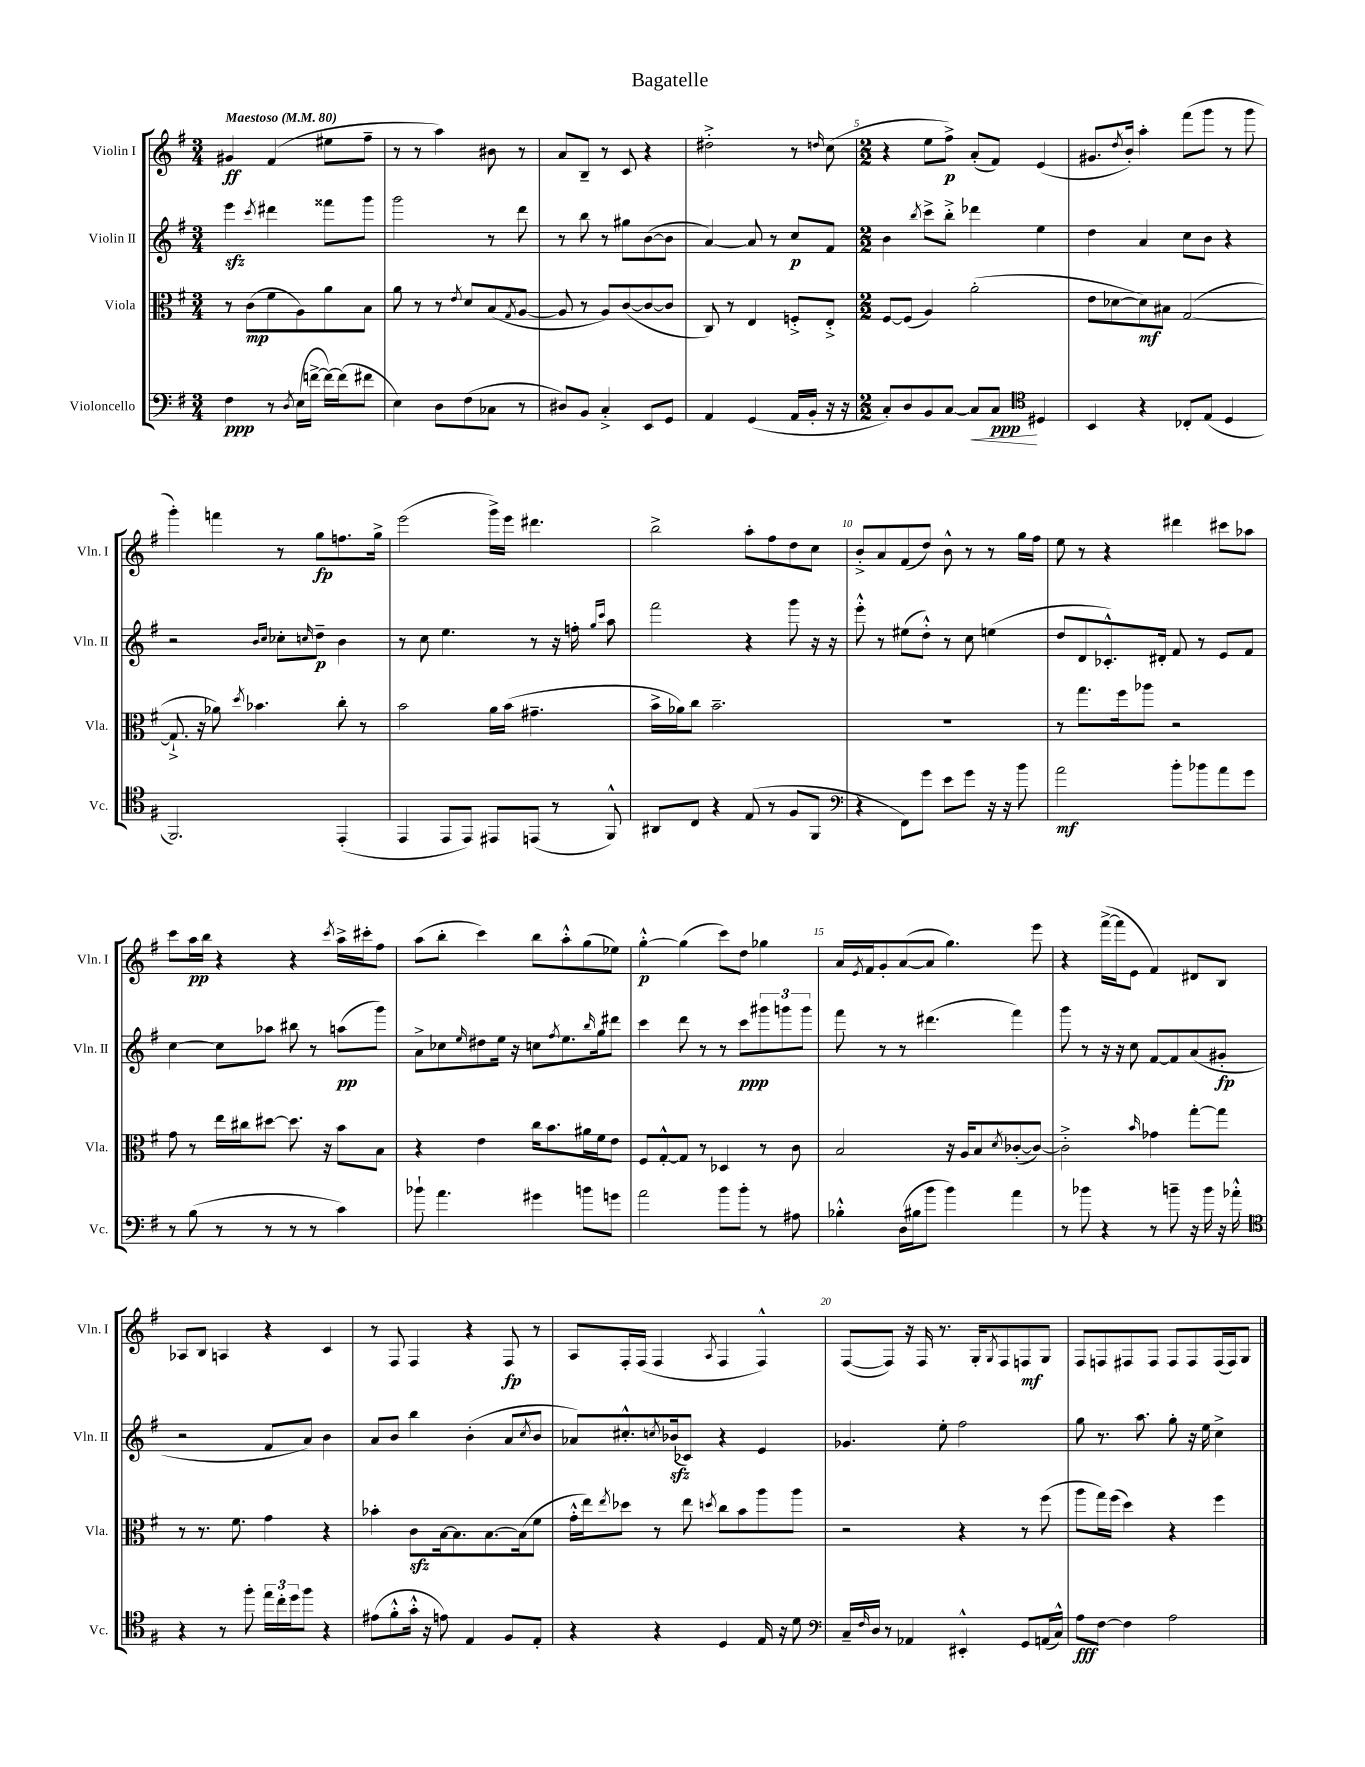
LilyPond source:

\header { title = "Bagatelle" }
<<
\new StaffGroup <<
\new Staff = "s0" \with { instrumentName = "Violin I" shortInstrumentName = "Vln. I" } {
    \clef treble \key g \major \numericTimeSignature \time 3/4 \tempo "Maestoso" 4 = 80
    gis'4\ff fis'4( eis''8 fis''8-- |
    r8 r8 a''4) bis'8 r8 |
    a'8 b8-- r8 c'8 r4 |
    dis''2-.-> r8 \grace { d''16 } c''8( |
    \numericTimeSignature \time 2/2 r4 e''8 fis''8->\p) a'8-.( fis'8) e'4( |
    gis'8. \acciaccatura { d''8 } b'16-.) a''4-. fis'''8( g'''8 r8 g'''8 |
    g'''4-.) f'''4 r8 g''8\fp f''8. g''16-> |
    e'''2( g'''16->) e'''16 dis'''4. |
    b''2-> a''8-. fis''8 d''8 c''8 |
    b'8-.-> a'8 fis'8( d''8) b'8-^ r8 r8 g''16 fis''16 |
    e''8 r8 r4 dis'''4 cis'''8 aes''8 |
    c'''8 a''16\pp b''16 r4 r4 \acciaccatura { c'''8 } a''16-> cis'''16-. fis''8 |
    a''8( b''8-. c'''4) b''8 a''8-.-^ g''8( ees''8) |
    g''4~-.-^\p g''4( c'''8) d''8 ges''4 |
    a'16 \acciaccatura { e'8 } fis'16 g'8-. a'8~( a'8 g''4.) e'''8 |
    r4 fis'''16~->( fis'''16 e'8 fis'4) dis'8 b8 |
    aes8 b8 a4 r4 c'4 |
    r8 fis8 fis4 r4 fis8\fp r8 |
    a8 fis16-. fis16( fis4 \acciaccatura { a8 } fis4 fis4-^) |
    fis8~( fis8) r16 fis16 r8. g16-. \acciaccatura { g8 } fis8 f8\mf g8 |
    fis8 f8 fis8 fis8 fis8 fis8 fis16( fis16) g8 \bar "|." |
}
\new Staff = "s1" \with { instrumentName = "Violin II" shortInstrumentName = "Vln. II" } {
    \clef treble \key g \major \numericTimeSignature \time 3/4
    e'''4\sfz \acciaccatura { c'''8 } dis'''4 fisis'''8 g'''8 |
    g'''2 r8 d'''8 |
    r8 b''8 r8 gis''8 b'8~( b'8 |
    a'4~) a'8 r8 c''8\p fis'8 |
    \numericTimeSignature \time 2/2 b'4 \acciaccatura { b''8 } c'''8-> b''8-.-> des'''4 e''4 |
    d''4 a'4 c''8 b'8 r4 |
    r2 \grace { b'16 c''16 } ces''8-. \grace { c''16 } d''8--\p b'4 |
    r8 c''8 e''4. r8 r16 f''16-. \grace { g''16 c'''16 } a''8 |
    fis'''2 r4 g'''8 r16 r16 |
    e'''8-.-^ r8 eis''8( d''8-.-^) r8 c''8 e''4( |
    d''8 d'8 ces'8.-.-^) dis'16-. fis'8 r8 e'8 fis'8 |
    c''4~ c''8 aes''8 bis''8 r8 a''8\pp( g'''8) |
    a'8-> ces''8 \grace { e''16 } dis''8 e''16 r16 c''8 \acciaccatura { fis''8 } e''8. \grace { b''16 } g''16 dis'''8 |
    c'''4 d'''8 r8 r8 c'''8\ppp \tuplet 3/2 { gis'''8 g'''8 g'''8 } |
    fis'''8 r8 r8 dis'''4.( fis'''4) |
    g'''8 r8 r16 r16 c''8 fis'8~ fis'8 a'8( gis'8-.\fp |
    r2 fis'8 a'8) b'4 |
    a'8 b'8 b''4 b'4-.( a'8 \acciaccatura { c''8 } b'8 |
    aes'8) cis''8.-.-^ \acciaccatura { c''8 } bes'16\sfz( ces'8) r4 e'4 |
    ges'4. e''8-. fis''2 |
    g''8 r8. a''8. g''8-. r16 e''16 c''4-> \bar "|." |
}
\new Staff = "s2" \with { instrumentName = "Viola" shortInstrumentName = "Vla." } {
    \clef alto \key g \major \numericTimeSignature \time 3/4
    r8 c'8\mp( fis'8 a8) a'8 b8 |
    a'8 r8 r8 \acciaccatura { e'8 } d'8 b8( \acciaccatura { g8 } a8~ |
    a8 r8 a8) c'8~( c'8~ c'8 |
    c8) r8 e4 f8-.-> e8-.-> |
    \numericTimeSignature \time 2/2 fis8~ fis8( a4) a'2-.( |
    e'8 des'8~ des'8\mf) bis8 g2~( |
    g8.-!-> r16 aes'8) \acciaccatura { d''8 } bes'4. c''8-. r8 |
    b'2 a'16 b'16( gis'4.-- |
    b'16-> aes'16) c''8 b'2.-- |
    R1 |
    r8 g''8. fis''16 aes''8 r2 |
    g'8 r8 e''16 cis''16 dis''8~ dis''8. r16 b'8 b8 |
    r4 e'4 c''16 b'8. ais'16 fis'16 e'8 |
    fis8 g8~-.-^ g8 r8 des4 r8 c'8 |
    b2 r16 a16 b8 \acciaccatura { d'8 } ces'8~-.( ces'8~) |
    ces'2-.-> \grace { b'16 } ges'4 g''8~-. g''8 |
    r8 r8. fis'8. g'4 r4 |
    bes'4-. c'8\sfz b16~ b8. b8.~ b16( fis'8 |
    g'16-.-^ e''16) \acciaccatura { e''8 } des''8 r8 e''8 \acciaccatura { d''8 } c''8 b'8 a''8 a''8 |
    r2 r4 r8 fis''8( |
    a''8 g''16) fis''16( d''4) r4 fis''4 \bar "|." |
}
\new Staff = "s3" \with { instrumentName = "Violoncello" shortInstrumentName = "Vc." } {
    \clef bass \key g \major \numericTimeSignature \time 3/4
    fis4\ppp r8 \acciaccatura { d8 } e16( f'16~-> f'16~) f'16( fis'8 |
    e4) d8 fis8( ces8 r8 |
    dis8) b,8 c4-.-> e,8 g,8 |
    a,4 g,4( a,16 b,16-. r16 r16 |
    \numericTimeSignature \time 2/2 c8-.) d8 b,8 c8~ c8\< c8\ppp\! \clef tenor dis4 |
    b,4 r4 ces8-. e8( d4 |
    fis,2.) e,4-.( |
    e,4 e,8 e,8) eis,8 e,8( r8 fis,8-^) |
    ais,8 c8 r4 e8( r8 fis8 fis,8 |
    \clef bass r4 fis,8) g'8 e'8 g'8 r16 r16 b'8 |
    a'2\mf b'8-. bes'8 a'8 g'8 |
    r8 b8( r8 r8 r8 r8 c'4) |
    bes'8-! a'4. gis'4 b'8 g'8 |
    a'2 b'8 b'8-. r8 ais8 |
    bes4-.-^ d16( bis16 b'8 b'4) a'4 |
    r8 bes'8 r4 r8 b'8-- r16 b'16 r16 aes'16-.-^ |
    \clef tenor r4 r8 fis''8-. \tuplet 3/2 { e''16 c''16-. d''16 } fis''8 r4 |
    eis'8( fis'8-.-^ g'16-.-^ r16 e'8) e4 fis8 e8-. |
    r4 r4 d4 e16 r16 d'8 |
    \clef bass c16-- \grace { fis16 } d16 r8 aes,4 eis,4-.-^ g,8 a,16( c16-^) |
    a8\fff fis8~ fis4 a2 \bar "|." |
}
>>
>>
\layout { \context { \Score \override BarNumber.break-visibility = ##(#f #t #t) barNumberVisibility = #(every-nth-bar-number-visible 5) } }
